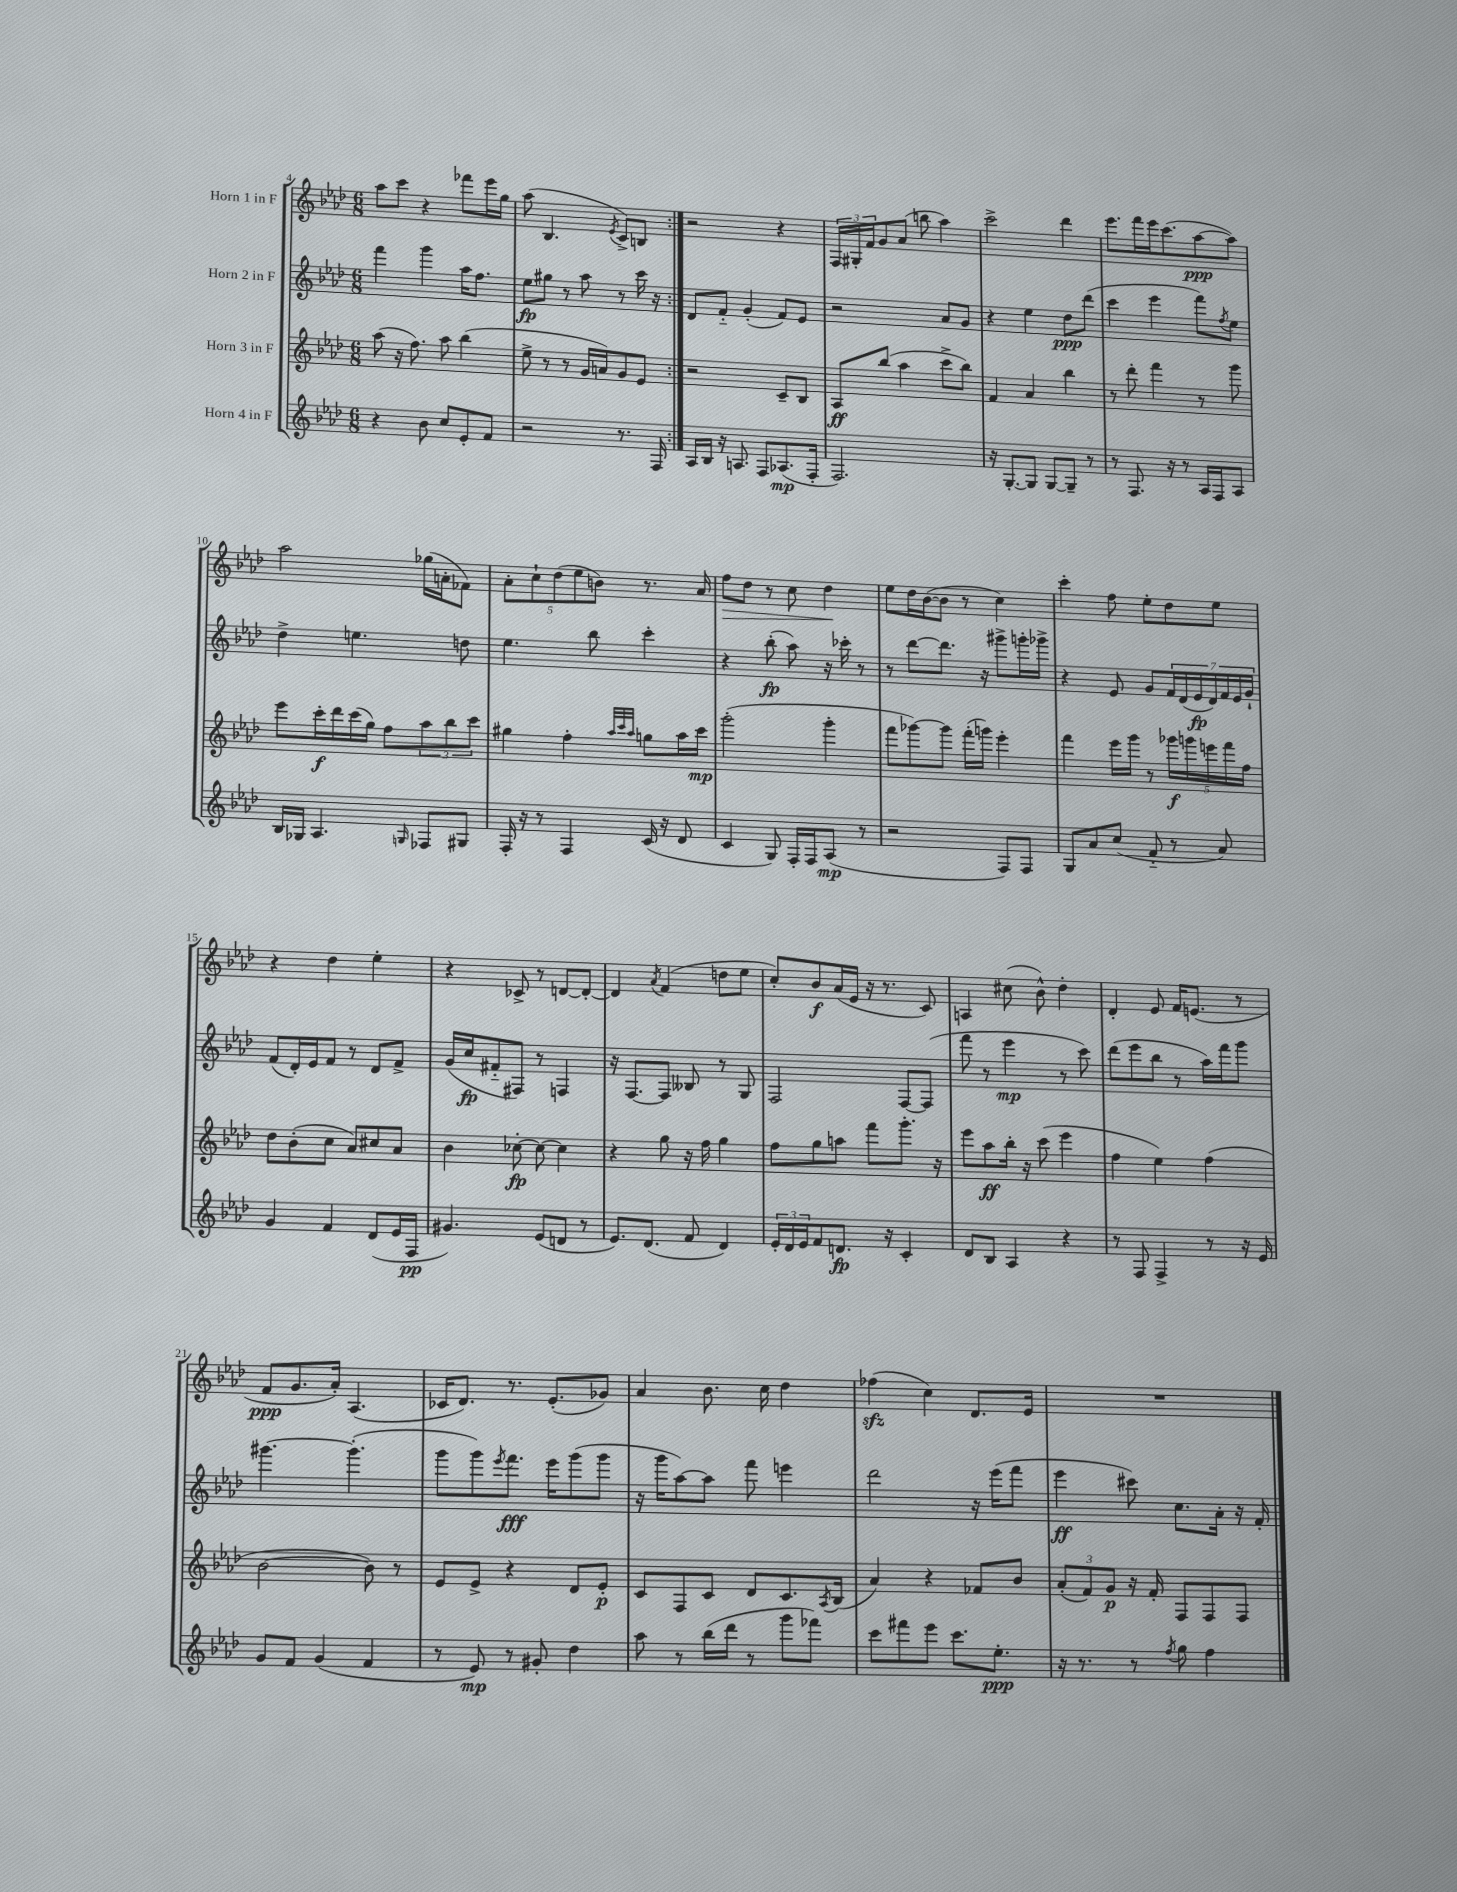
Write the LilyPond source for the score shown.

<<
\new StaffGroup <<
\new Staff = "s0" \with { instrumentName = "Horn 1 in F" } {
    \clef treble \key aes \major \numericTimeSignature \time 6/8
    \repeat volta 2 { aes''8 c'''8 r4 fes'''8 ees'''16 g''16 |
    aes''8( bes4. \acciaccatura { ees'8 } c'8->) b8 | }
    r2 r4 |
    \tuplet 3/2 { f16 gis16-. f'16 } g'8 aes'8( b''8 aes''4) |
    c'''2-> des'''4 |
    ees'''8. f'''16 ees'''16 c'''8.( aes''8~\ppp aes''8) |
    aes''2 ges''16( a'16-. fes'8) |
    \tuplet 5/4 { aes'8-. c''8-! des''8( ees''8 b'8) } r8. aes'16 |
    f''8\> des''8 r8 c''8 des''4\! |
    ees''8 des''16 bes'16~( bes'8 r8 c''4) |
    c'''4-. f''8 ees''8-. des''8 ees''8 |
    r4 des''4 ees''4-. |
    r4 ces'8-> r8 d'8~ d'8~-. |
    d'4 \acciaccatura { aes'8 } f'4( d''8 ees''8 |
    c''8-.) bes'8\f aes'16( ees'16 r16 r8. c'8) |
    a4 cis''8( bes'8-^) des''4-. |
    des'4-. ees'8 f'16 e'8.( r8 |
    f'8\ppp g'8. aes'16-.) aes4.( |
    ces'16 des'8.) r8. ees'8.-.( ges'8) |
    aes'4 bes'8. c''16 des''4 |
    fes''4\sfz( c''4) des'8. ees'16 |
    R2. \bar "|." |
}
\new Staff = "s1" \with { instrumentName = "Horn 2 in F" } {
    \clef treble \key aes \major \numericTimeSignature \time 6/8
    \repeat volta 2 { f'''4 g'''4 aes''16 f''8. |
    ees''8\fp gis''8 r8 aes''8 r8 c'''16 r16 | }
    des'8 f'8-_ g'4-.( f'8) ees'8 |
    r2 aes'8 g'8 |
    r4 ees''4 des''8\ppp des'''8( |
    c'''4 ees'''4 f'''8) \acciaccatura { f''8 } ees''8 |
    des''4-> e''4. d''8 |
    ees''4. bes''8 c'''4-. |
    r4 bes''8-.\fp( aes''8) r16 ces'''16-. r8 |
    r8 des'''8~ des'''8. r16 gis'''8-> g'''16-. ges'''16-> |
    r4 ees'8 g'8 \tuplet 7/4 { f'16 des'16( ees'16\fp des'16) f'16 ees'16 g'16-! } |
    f'8( des'16-.) ees'16 f'8 r8 des'8 f'8-> |
    g'16( c''16\fp fis'8-_ fis8) r8 f4 |
    r16 f8.~ f8 beses8 r8 g8 |
    f2 f8~ f8( |
    f'''8 r8 ees'''4\mp r8 c'''8) |
    des'''8( ees'''8 bes''8 r8 aes''16) f'''16 g'''8 |
    gis'''4.~ gis'''4.-.( |
    g'''8 g'''8) \acciaccatura { ees'''8 } f'''8.\fff ees'''16 g'''8( g'''8 |
    r16 g'''16 aes''8~) aes''8 f'''8 e'''4 |
    des'''2 r16 ees'''16( f'''8 |
    ees'''4\ff cis'''8) c''8. aes'16-. r16 f'16-. \bar "|." |
}
\new Staff = "s2" \with { instrumentName = "Horn 3 in F" } {
    \clef treble \key aes \major \numericTimeSignature \time 6/8
    \repeat volta 2 { aes''8( r16 f''8.) aes''8 bes''4( |
    ees''8-> r8 r8 g'16 a'16) g'8 ees'8 | }
    r2 c'8-- bes8 |
    aes8\ff bes''8( aes''4 c'''8-> bes''8) |
    f'4 aes'4 bes''4 |
    r8 des'''8-. f'''4 r8 g'''8 |
    ees'''8 c'''16-.\f des'''16 c'''16( g''16) f''8 \tuplet 3/2 { aes''8 bes''8 c'''8 } |
    gis''4 f''4-. \grace { aes''32 c'''32 aes''32 } g''8 aes''16 c'''16\mp |
    g'''2-.( g'''4-. |
    f'''8 ges'''8~) ges'''8 f'''16-.( g'''16) ees'''4-. |
    f'''4 ees'''16 g'''16 r8 \tuplet 5/4 { ges'''16\f g'''16 e'''16 f'''16 f''16 } |
    des''8 bes'8-.( c''8 aes'8) cis''8 aes'8 |
    bes'4 ces''8~-.\fp ces''8~ ces''4 |
    r4 g''8 r16 f''16 g''4 |
    f''8 g''8 a''8 f'''8 g'''8.-. r16 |
    ees'''8 aes''8\ff bes''16-. r16 c'''8( ees'''4 |
    f''4 ees''4) f''4( |
    bes'2~ bes'8) r8 |
    ees'8 ees'8-> r4 des'8 ees'8-.\p |
    c'8 f8 c'8 des'8 c'8. \acciaccatura { aes8 } bes16( |
    aes'4) r4 fes'8 bes'8 |
    \tuplet 3/2 { aes'8-.( f'8) g'8\p } r16 f'16-. f8 f8 f8 \bar "|." |
}
\new Staff = "s3" \with { instrumentName = "Horn 4 in F" } {
    \clef treble \key aes \major \numericTimeSignature \time 6/8
    \repeat volta 2 { r4 bes'8 c''8 ees'8-. f'8 |
    r2 r8. f16 | }
    aes16 bes16 r16 a8. f8 aes8.\mp( f16-. |
    f2.) |
    r16 g8.~-. g8 g8~ g8-- r8 |
    r8 f8. r16 r8 aes16 f16 aes8 |
    bes16 ges16 aes4. \grace { g16 } fes8 gis8 |
    f16-. r16 r8 f4 c'16( r16 des'8 |
    c'4 g8) f16-. f16 aes8\mp( r8 |
    r2 f8) f8 |
    g8 aes'8 c''8( f'8-_ r8 aes'8) |
    g'4 f'4 des'8( ees'16 f16\pp |
    gis'4.) ees'8( d'8 r8 |
    ees'8.) des'8.( f'8 des'4) |
    \tuplet 3/2 { ees'16-. des'16 ees'16 } f'8 d'8.\fp r16 c'4-. |
    des'8 bes8 aes4 r4 |
    r8 f8 f4-> r8 r16 ees'16 |
    g'8 f'8 g'4( f'4 |
    r8 ees'8\mp) r8 gis'8-. des''4 |
    aes''8 r8 bes''16( des'''16 r8 g'''8 fes'''8) |
    c'''8 fis'''8 ees'''8 c'''8. ees''8.-.\ppp |
    r16 r8. r8 \acciaccatura { f''8 } g''8 f''4 \bar "|." |
}
>>
>>
\layout { \context { \Score currentBarNumber = #4 } }
